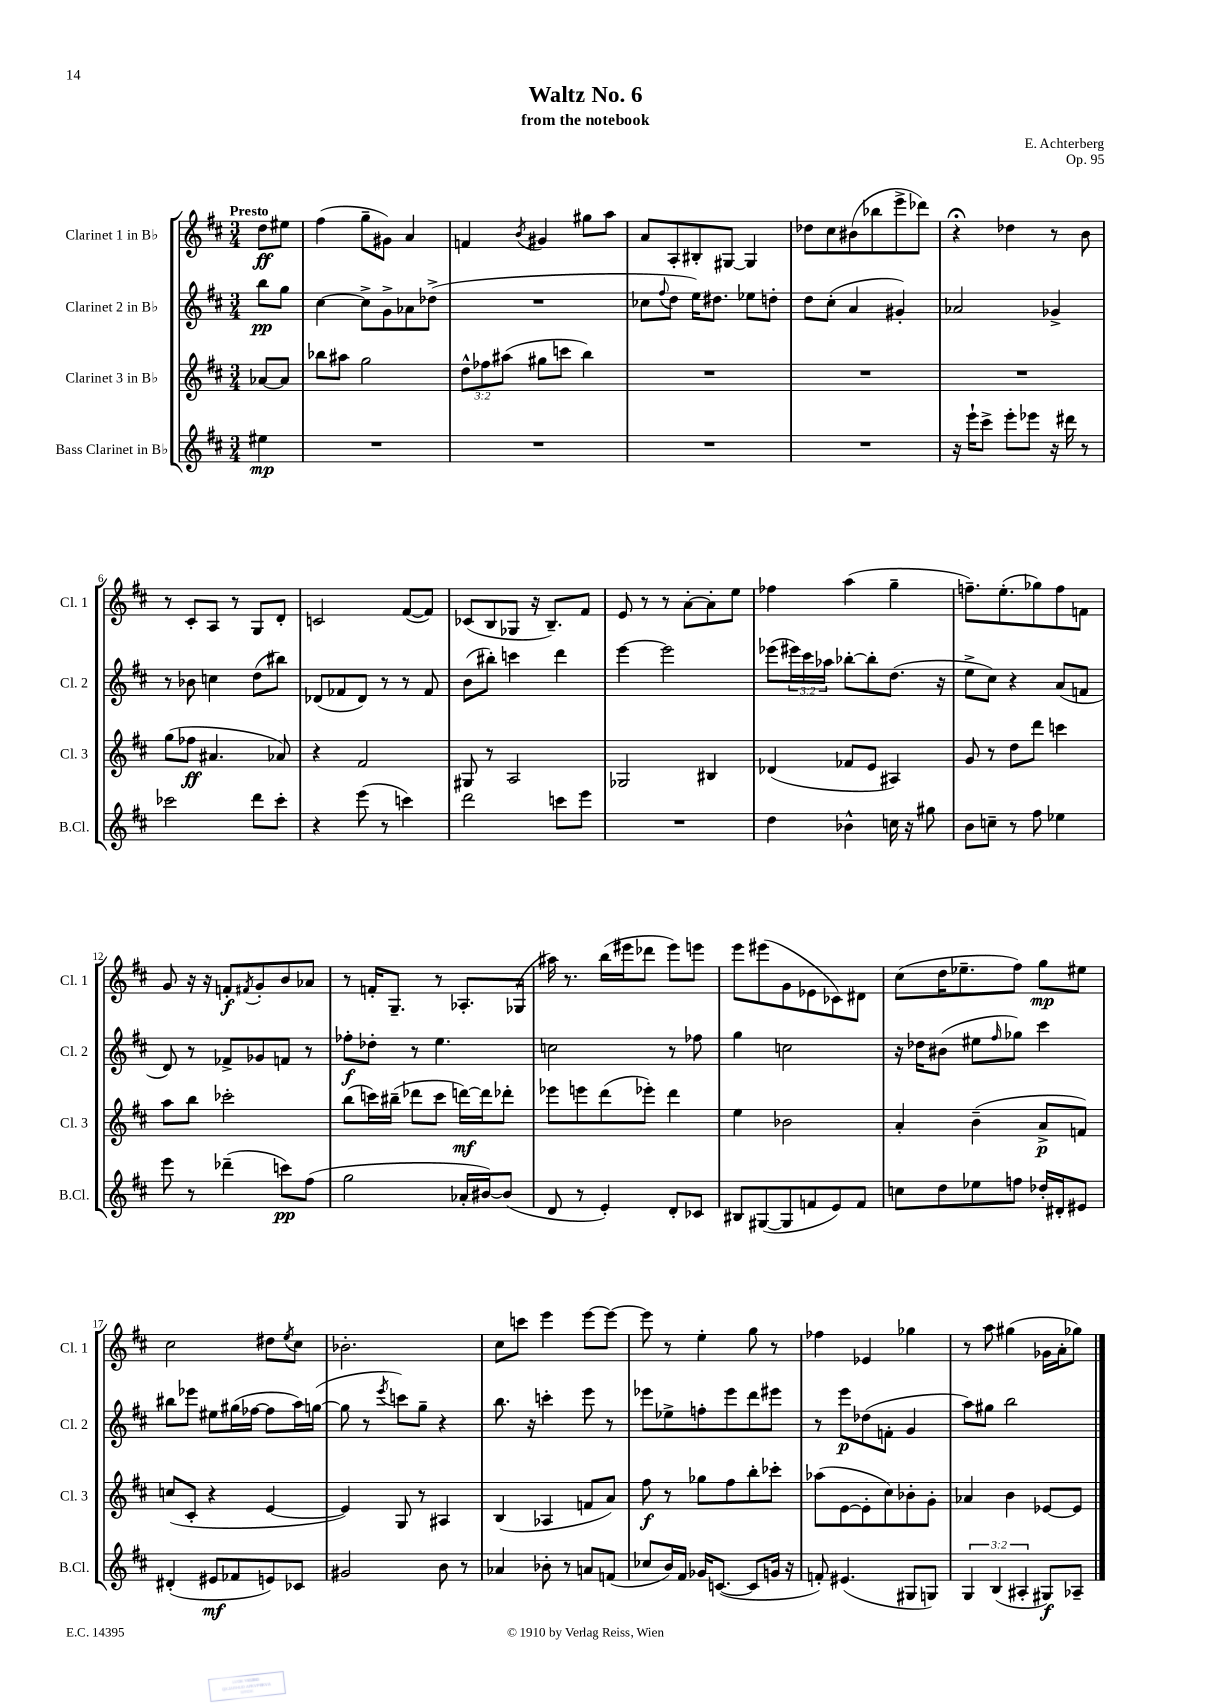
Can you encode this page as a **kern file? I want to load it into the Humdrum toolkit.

**kern	**dynam	**kern	**dynam	**kern	**dynam	**kern	**dynam
*part4	*part4	*part3	*part3	*part2	*part2	*part1	*part1
*staff4	*staff4	*staff3	*staff3	*staff2	*staff2	*staff1	*staff1
*I"Bass Clarinet in B♭	*	*I"Clarinet 3 in B♭	*	*I"Clarinet 2 in B♭	*	*I"Clarinet 1 in B♭	*
*I'B.Cl.	*	*I'Cl. 3	*	*I'Cl. 2	*	*I'Cl. 1	*
*clefG2	*	*clefG2	*	*clefG2	*	*clefG2	*
*k[f#c#]	*	*k[f#c#]	*	*k[f#c#]	*	*k[f#c#]	*
*M3/4	*	*M3/4	*	*M3/4	*	*M3/4	*
=	=	=	=	=	=	=	=
!	!	!	!	!	!	!LO:TX:a:B:t=Presto	!
4ee#X\	mp	[8a-X/L	.	8bb\L	pp	8dd\L	ff
.	.	8a-/J]	.	8gg\J	.	8ee#X\J	.
=1	=1	=1	=1	=1	=1	=1	=1
2.r	.	8bb-X\L	.	[4cc#\	.	(4ff#\	.
.	.	8aa#X\J	.	.	.	.	.
.	.	2gg\	.	8cc#^\L]	.	8gg~\L	.
.	.	.	.	8g^\	.	8g#X\J)	.
.	.	.	.	8a-X\	.	4a/	.
.	.	.	.	(8dd-X^\J	.	.	.
=2	=2	=2	=2	=2	=2	=2	=2
2.r	.	12dd^^\L	.	2.r	.	4fn/	.
.	.	12ff-X\	.	.	.	.	.
.	.	(12aa#X\J	.	.	.	.	.
.	.	.	.	.	.	8qb/	.
.	.	8gg#X\L	.	.	.	4g#X/	.
.	.	8cccn\J	.	.	.	.	.
.	.	4bb\)	.	.	.	8gg#X\L	.
.	.	.	.	.	.	8aa\J	.
=3	=3	=3	=3	=3	=3	=3	=3
2.r	.	2.r	.	8cc-X\L	.	8a/L	.
.	.	.	.	8qqff#/	.	.	.
.	.	.	.	8dd\J	.	8A'/	.
.	.	.	.	16ee\KL)	.	8B#X'/	.
.	.	.	.	8.dd#X\J	.	.	.
.	.	.	.	.	.	[8G#X/J	.
.	.	.	.	8ee-X\L	.	4G#/]	.
.	.	.	.	8ddn'\J	.	.	.
=4	=4	=4	=4	=4	=4	=4	=4
2.r	.	2.r	.	8dd\L	.	8dd-X\L	.
.	.	.	.	(8cc#'\J	.	8cc#\	.
.	.	.	.	4a/	.	(8b#X\	.
.	.	.	.	.	.	8bb-X\	.
.	.	.	.	4g#X'/)	.	8eee^\	.
.	.	.	.	.	.	8ddd-X\J)	.
=5	=5	=5	=5	=5	=5	=5	=5
16r	.	2.r	.	2a-X/	.	4r;<	.
16eee`\KL	.	.	.	.	.	.	.
8ccc#^\J	.	.	.	.	.	.	.
8eee'\L	.	.	.	.	.	4dd-X\	.
8eee-X\J	.	.	.	.	.	.	.
16r	.	.	.	4g-X^/	.	8r	.
16ddd#X\	.	.	.	.	.	.	.
8r	.	.	.	.	.	8b\	.
!!LO:LB:g=z
=6	=6	=6	=6	=6	=6	=6	=6
2ccc-X\	.	(8gg\L	.	8r	.	8r	.
.	.	8ff-X\J	ff	8b-X\	.	8c#'/L	.
.	.	4.a#X/	.	4ccn\	.	8A/J	.
.	.	.	.	.	.	8r	.
8ddd\L	.	.	.	(8dd\L	.	8G/L	.
8ccc-'\J	.	8a-X/)	.	8bb#X\J)	.	8d'/J	.
=7	=7	=7	=7	=7	=7	=7	=7
4r	.	4r	.	(8d-X/L	.	2cn/	.
.	.	.	.	8f-X/	.	.	.
(8eee\	.	2f#/	.	8d-/J)	.	.	.
8r	.	.	.	8r	.	.	.
4cccn\)	.	.	.	8r	.	([8f#/L	.
.	.	.	.	8f-/	.	8f#/J])	.
=8	=8	=8	=8	=8	=8	=8	=8
2ddd\	.	8G#X/	.	(8b\L	.	(8c-X/L	.
.	.	8r	.	8bb#X'\J)	.	8B/	.
.	.	2A/	.	4cccn\	.	8G-X/J	.
.	.	.	.	.	.	16r	.
.	.	.	.	.	.	8.B~/L)	.
8cccn\L	.	.	.	4ddd\	.	.	.
8eee\J	.	.	.	.	.	8f#/J	.
=9	=9	=9	=9	=9	=9	=9	=9
2.r	.	2G-X/	.	[4eee\	.	8e/	.
.	.	.	.	.	.	8r	.
.	.	.	.	2eee\]	.	8r	.
.	.	.	.	.	.	[8a'\L	.
.	.	4B#X/	.	.	.	8a'\]	.
.	.	.	.	.	.	8ee\J	.
=10	=10	=10	=10	=10	=10	=10	=10
4dd\	.	(4d-X/	.	(8eee-X\L	.	4ff-X\	.
.	.	.	.	24eee#X\L)	.	.	.
.	.	.	.	24ccc#\	.	.	.
.	.	.	.	24aa-X\JJ	.	.	.
4b-X^^\	.	8f-X/L	.	[8bb-X'\L	.	(4aa\	.
.	.	8e/J	.	8bb-'\]	.	.	.
16ccn\	.	4A#X/)	.	(8.dd\J	.	4gg~\	.
16r	.	.	.	.	.	.	.
8gg#X\	.	.	.	.	.	.	.
.	.	.	.	16r	.	.	.
=11	=11	=11	=11	=11	=11	=11	=11
8b\L	.	8g/	.	8ee^\L	.	8.ffn~\L)	.
8ccn~\J	.	8r	.	8cc#\J)	.	.	.
.	.	.	.	.	.	(8.ee'\	.
8r	.	8dd\L	.	4r	.	.	.
8ff#\	.	8ddd\J	.	.	.	8gg-X\)	.
4ee-X\	.	4cccn\	.	(8a/L	.	8ff\	.
.	.	.	.	8fn/J	.	8fn\J	.
!!LO:LB:g=z
=12	=12	=12	=12	=12	=12	=12	=12
8eee\	.	8aa\L	.	8d/)	.	8g/	.
8r	.	8bb\J	.	8r	.	16r	.
.	.	.	.	.	.	16r	.
(4ddd-X~\	.	2ccc-X'\	.	8f-X^/L	.	8fn'/L	f
.	.	.	.	.	.	8qf#X/	.
.	.	.	.	8g-X/	.	8g'/	.
8cccn\L)	pp	.	.	8fn/J	.	8b/	.
(8ff#\J	.	.	.	8r	.	8a-X/J	.
=13	=13	=13	=13	=13	=13	=13	=13
2gg\	.	(8bb\L	.	8ff-X'\L	f	8r	.
.	.	16cccn\L)	.	8dd-X'\J	.	16fn'/KL	.
.	.	(16bb#X~\JJ	.	.	.	8.G~/J	.
.	.	8ddd-X\L	.	8r	.	.	.
.	.	8ccc\J	.	4.ee\	.	8r	.
16a-X'/LL	.	[16dddn\LL)	mf	.	.	8.A-X'/L	.
[16b#X/J)	.	16ddd\J]	.	.	.	.	.
(8b#/J]	.	8ddd-X'\J	.	.	.	.	.
.	.	.	.	.	.	(16G-X/Jk	.
=14	=14	=14	=14	=14	=14	=14	=14
8d/	.	8eee-X\L	.	2ccn\	.	16aa#X\)	.
.	.	.	.	.	.	8.r	.
8r	.	8eeen\	.	.	.	.	.
4e'/)	.	(8ddd\	.	.	.	(16bb\LL	.
.	.	.	.	.	.	16eee#X\J	.
.	.	8eee-X'\J)	.	.	.	8ddd-X\J	.
8d'/L	.	4ddd\	.	8r	.	8eee#\L)	.
8c-X/J	.	.	.	8ff-X\	.	8eeen\J	.
=15	=15	=15	=15	=15	=15	=15	=15
8B#X/L	.	4ee\	.	4gg\	.	8eee\L	.
([8G#X/	.	.	.	.	.	(8eee#X\	.
8G#/]	.	2b-X\	.	2ccn\	.	8g\	.
8fn/	.	.	.	.	.	8e-X\	.
8e/)	.	.	.	.	.	8c-X\)	.
8f/J	.	.	.	.	.	8d#X\J	.
=16	=16	=16	=16	=16	=16	=16	=16
8ccn\L	.	4a'/	.	16r	.	(8cc#\L	.
.	.	.	.	16dd-X\KL	.	.	.
8dd\	.	.	.	(8b#X\J	.	16dd\K	.
.	.	.	.	.	.	8.ee-X~\	.
8ee-X\	.	(4b~\	.	8ee#X\L	.	.	.
.	.	.	.	16qqff#/	.	.	.
8ffn\J	.	.	.	8gg-X\J)	.	8ff#\J)	.
16dd-X'/LL	.	8a^/L	p	4ccc#\	.	8gg\L	mp
16d#X'/J	.	.	.	.	.	.	.
8e#X/J	.	8fn/J)	.	.	.	8ee#X\J	.
!!LO:LB:g=z
=17	=17	=17	=17	=17	=17	=17	=17
(4d#X'/	.	(8ccn/L	.	8bb#X\L	.	2cc#\	.
.	.	8c#'/J	.	8eee-X\J	.	.	.
8e#X/L	mf	4r	.	8ee#X\L	.	.	.
8f-X/	.	.	.	(16gg#X\L	.	.	.
.	.	.	.	[16ff-X\JJ	.	.	.
8en/)	.	[4e/	.	8ff-\L]	.	8dd#X\L	.
.	.	.	.	.	.	8qee/	.
8c-X/J	.	.	.	16aa\L)	.	8cc#\J	.
.	.	.	.	([16ggn\JJ	.	.	.
=18	=18	=18	=18	=18	=18	=18	=18
2g#X/	.	4e/])	.	8gg\]	.	2.b-X'\	.
.	.	.	.	8r	.	.	.
.	.	.	.	8qeee/	.	.	.
.	.	8G/	.	8cccn\L)	.	.	.
.	.	8r	.	8gg~\J	.	.	.
8b\	.	4A#X/	.	4r	.	.	.
8r	.	.	.	.	.	.	.
=19	=19	=19	=19	=19	=19	=19	=19
4a-X/	.	(4B/	.	8.bb\	.	8cc#\L	.
.	.	.	.	.	.	8cccn\J	.
.	.	.	.	16r	.	.	.
8b-X'\	.	4A-X/	.	4cccn'\	.	4eee\	.
8r	.	.	.	.	.	.	.
8an/L	.	8fn/L	.	8eee\	.	[8eee\L	.
(8fn/J	.	8a/J)	.	8r	.	8eee\J_	.
=20	=20	=20	=20	=20	=20	=20	=20
8cc-X/L	.	8ff#\	f	8eee-X\L	.	8eee\]	.
16b/L)	.	8r	.	8ee-X^\	.	8r	.
16f#/JJ	.	.	.	.	.	.	.
16g-X/KL	.	8gg-X\L	.	8ffn'\	.	4ee'\	.
([8.cn/J	.	.	.	.	.	.	.
.	.	8ff#\	.	8eee-\	.	.	.
8c/L]	.	8bb'\	.	8ddd\	.	8gg\	.
16gn/Jk	.	8ccc-X'\J	.	8eee#X\J	.	8r	.
16r	.	.	.	.	.	.	.
=21	=21	=21	=21	=21	=21	=21	=21
8fn'/)	.	(8aa-X\L	.	8r	.	4ff-X\	.
(4.e#X/	.	[8e\	.	8eee\L	p	.	.
.	.	8e'\]	.	(8dd-X\	.	4e-X/	.
.	.	8cc#\)	.	8fn'\J	.	.	.
8G#X/L	.	8b-X'\	.	4g/	.	4gg-X\	.
8Gn/J)	.	8g'\J	.	.	.	.	.
=22	=22	=22	=22	=22	=22	=22	=22
6G/	.	4a-X/	.	8aa\L)	.	8r	.
.	.	.	.	8gg#X\J	.	8aa\	.
(6B/	.	.	.	.	.	.	.
.	.	4b\	.	2bb\	.	(4gg#X\	.
6A#X'/	.	.	.	.	.	.	.
8G#X/L)	f	[8e-X/L	.	.	.	16g-X\LL	.
.	.	.	.	.	.	16a'\J	.
8A-X~/J	.	8e-/J]	.	.	.	8gg-X\J)	.
==	==	==	==	==	==	==	==
*-	*-	*-	*-	*-	*-	*-	*-
